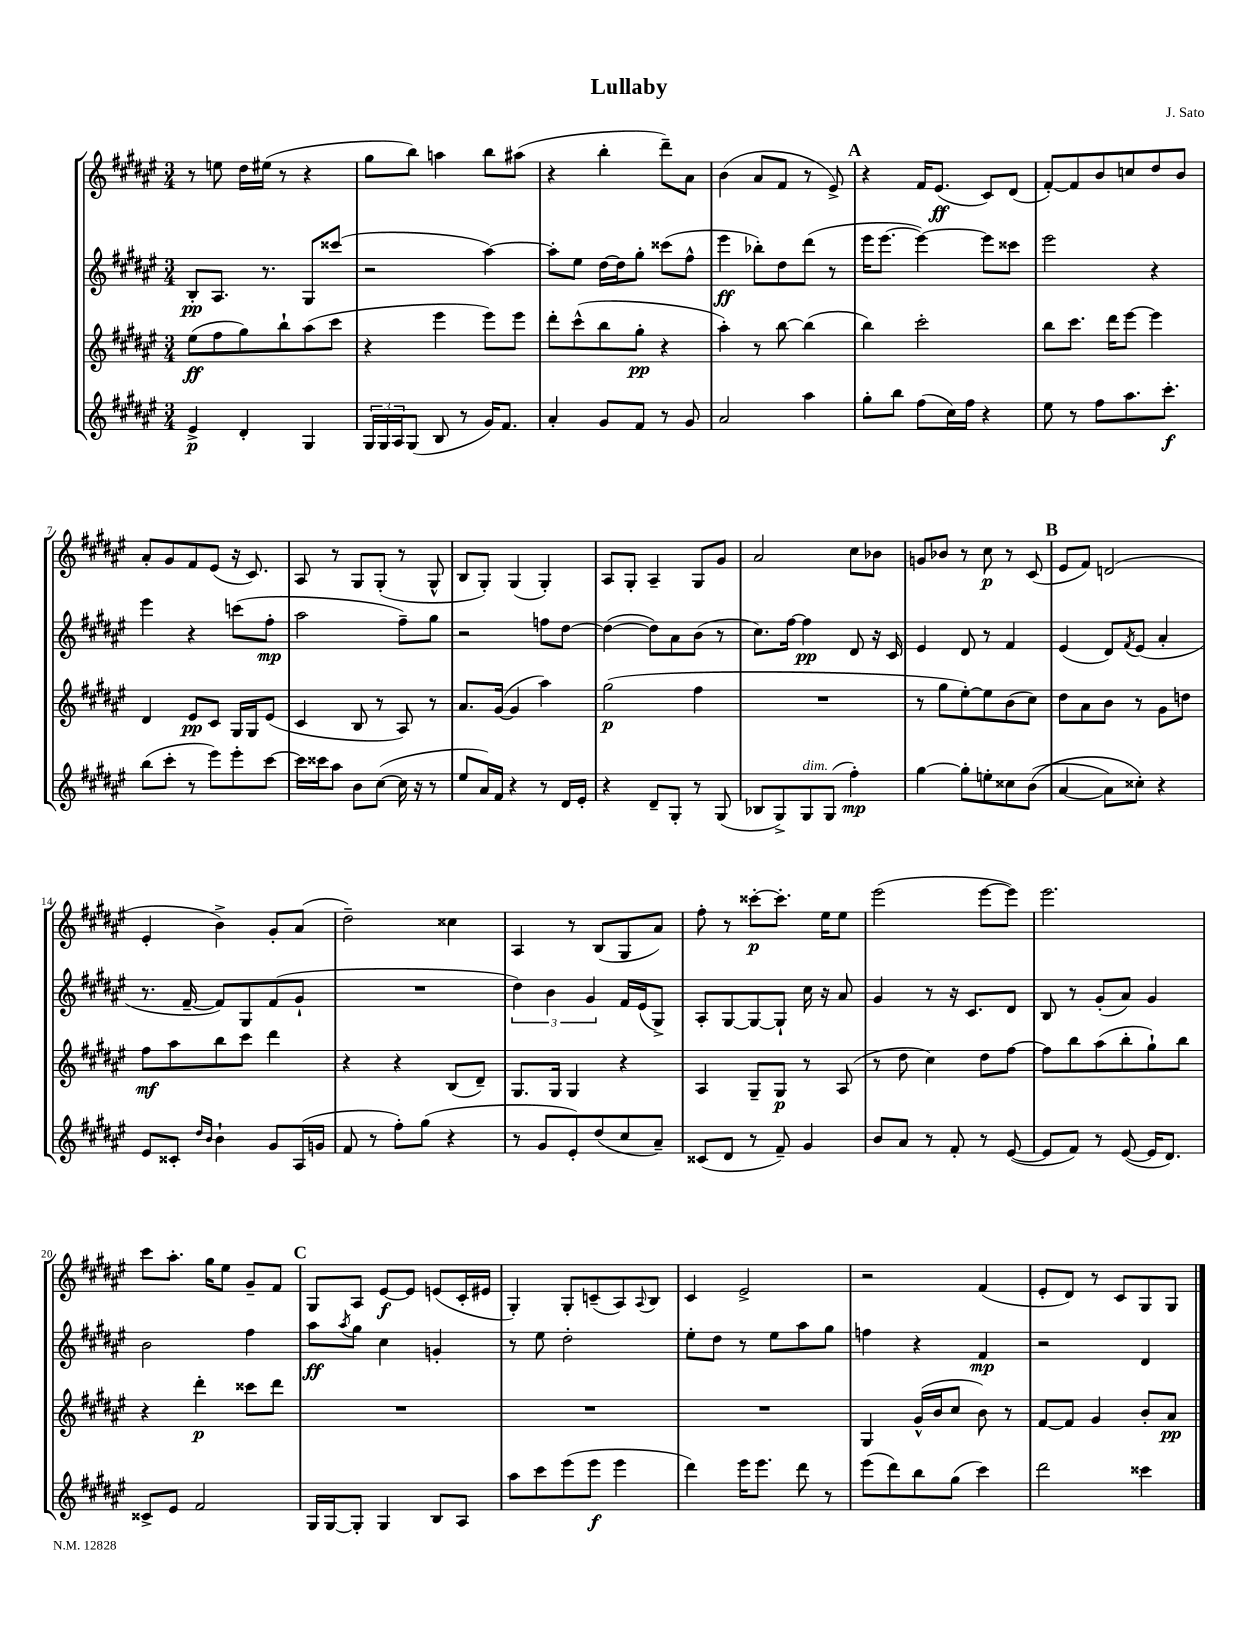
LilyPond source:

\header { title = "Lullaby" composer = "J. Sato" }
<<
\new StaffGroup <<
\new Staff = "s0" {
    \clef treble \key fis \major \numericTimeSignature \time 3/4
    r8 e''8 dis''16 eis''16( r8 r4 |
    gis''8 b''8) a''4 b''8 ais''8( |
    r4 b''4-. dis'''8--) ais'8 |
    b'4( ais'8 fis'8 r8 eis'8->) |
    \mark \markup { \bold "A" } r4 fis'16 eis'8.\ff( cis'8) dis'8( |
    fis'8~-.) fis'8 b'8 c''8 dis''8 b'8 |
    ais'8-. gis'8 fis'8 eis'8( r16 cis'8.) |
    ais8 r8 gis8 gis8-.( r8 gis8-^ |
    b8 gis8-.) gis4( gis4-.) |
    ais8 gis8-. ais4-- gis8 gis'8 |
    ais'2 cis''8 bes'8 |
    g'8 bes'8 r8 cis''8\p r8 cis'8( |
    \mark \markup { \bold "B" } eis'8 fis'8) d'2( |
    eis'4-. b'4->) gis'8-. ais'8( |
    dis''2--) cisis''4 |
    ais4 r8 b8( gis8 ais'8) |
    fis''8-. r8 cisis'''8~-.\p cisis'''8.-. eis''16 eis''8 |
    eis'''2( eis'''8~ eis'''8) |
    eis'''2. |
    cis'''8 ais''8.-. gis''16 eis''8 gis'8-- fis'8 |
    \mark \markup { \bold "C" } gis8 ais8 eis'8~\f eis'8 e'8( cis'16-. eis'16 |
    gis4-.) gis8-. c'8--( ais8) \appoggiatura { ais8 } b8 |
    cis'4 eis'2-> |
    r2 fis'4( |
    eis'8-. dis'8) r8 cis'8 gis8 gis8 \bar "|." |
}
\new Staff = "s1" {
    \clef treble \key fis \major \numericTimeSignature \time 3/4
    b8-.\pp ais8. r8. gis8 cisis'''8( |
    r2 ais''4~) |
    ais''8-. eis''8 dis''16~ dis''16 gis''8-. cisis'''8( fis''8-^ |
    eis'''4\ff bes''8-.) dis''8 dis'''8( r8 |
    \mark \markup { \bold "A" } eis'''16 eis'''8.~ eis'''4~) eis'''8 cisis'''8 |
    eis'''2 r4 |
    eis'''4 r4 c'''8( fis''8-.\mp |
    ais''2 fis''8--) gis''8 |
    r2 f''8 dis''8~ |
    dis''4~( dis''8) ais'8 b'8( r8 |
    cis''8.) fis''16~ fis''4\pp dis'8 r16 cis'16 |
    eis'4 dis'8 r8 fis'4 |
    \mark \markup { \bold "B" } eis'4( dis'8) \acciaccatura { fis'8 } eis'8( ais'4-. |
    r8. fis'16~-- fis'8) gis8 fis'8( gis'8-! |
    R2. |
    \tuplet 3/2 { dis''4) b'4 gis'4 } fis'16 eis'16( gis8->) |
    ais8-. gis8~ gis8~ gis8-! cis''16 r16 ais'8 |
    gis'4 r8 r16 cis'8. dis'8 |
    b8 r8 gis'8-.( ais'8) gis'4 |
    b'2 fis''4 |
    \mark \markup { \bold "C" } ais''8\ff \acciaccatura { ais''8 } gis''8 cis''4 g'4-. |
    r8 eis''8 dis''2-. |
    eis''8-. dis''8 r8 eis''8 ais''8 gis''8 |
    f''4 r4 fis'4\mp |
    r2 dis'4 \bar "|." |
}
\new Staff = "s2" {
    \clef treble \key fis \major \numericTimeSignature \time 3/4
    eis''8\ff( fis''8 gis''8) b''8-! ais''8( cis'''8 |
    r4 eis'''4 eis'''8) eis'''8 |
    dis'''8-. cis'''8-^( b''8 gis''8-.\pp r4 |
    ais''4-.) r8 b''8~ b''4( |
    \mark \markup { \bold "A" } b''4) cis'''2-. |
    b''8 cis'''8. dis'''16 eis'''8~ eis'''4 |
    dis'4 eis'8\pp cis'8 gis16 gis16 eis'8( |
    cis'4 b8 r8 ais8) r8 |
    ais'8. gis'16~( gis'4 ais''4) |
    gis''2\p( fis''4 |
    R2. |
    r8 gis''8 eis''8~-.) eis''8 b'8( cis''8) |
    \mark \markup { \bold "B" } dis''8 ais'8 b'8 r8 gis'8 d''8 |
    fis''8\mf ais''8 b''8 cis'''8 dis'''4 |
    r4 r4 b8( dis'8--) |
    gis8. gis16 gis4 r4 |
    ais4 gis8-- gis8\p r8 ais8( |
    r8 dis''8 cis''4) dis''8 fis''8~ |
    fis''8 b''8 ais''8( b''8-. gis''8-!) b''8 |
    r4 dis'''4-.\p cisis'''8 dis'''8 |
    \mark \markup { \bold "C" } R2. |
    R2. |
    R2. |
    gis4 gis'16-^( b'16 cis''8 b'8) r8 |
    fis'8~ fis'8 gis'4 b'8-. ais'8\pp \bar "|." |
}
\new Staff = "s3" {
    \clef treble \key fis \major \numericTimeSignature \time 3/4
    eis'4->\p dis'4-. gis4 |
    \tuplet 3/2 { gis16 gis16 ais16 } gis8( b8 r8 gis'16) fis'8. |
    ais'4-. gis'8 fis'8 r8 gis'8 |
    ais'2 ais''4 |
    \mark \markup { \bold "A" } gis''8-. b''8 fis''8( cis''16) fis''16 r4 |
    eis''8 r8 fis''8 ais''8. cis'''8.-.\f |
    b''8( cis'''8-. r8 eis'''8) eis'''8-. cis'''8~ |
    cis'''16 cisis'''16 ais''8 b'8 cis''8~( cis''16 r16 r8 |
    eis''8 ais'16) fis'16 r4 r8 dis'16 eis'16-. |
    r4 dis'8-- gis8-. r8 gis8( |
    bes8 gis8->) gis8^\markup { \italic "dim." } gis8( fis''4-.\mp) |
    gis''4~ gis''8-. e''8-. cisis''8 b'8(\( |
    \mark \markup { \bold "B" } ais'4~ ais'8) cisis''8-.\) r4 |
    eis'8 cisis'8-. \grace { dis''16 b'16 } b'4-! gis'8 ais16( g'16 |
    fis'8 r8 fis''8-.) gis''8( r4 |
    r8 gis'8 eis'8-.) dis''8( cis''8 ais'8--) |
    cisis'8( dis'8 r8 fis'8--) gis'4 |
    b'8 ais'8 r8 fis'8-. r8 eis'8~( |
    eis'8 fis'8) r8 eis'8~( eis'16 dis'8.) |
    cisis'8-> eis'8 fis'2 |
    \mark \markup { \bold "C" } gis16 gis16~ gis8-. gis4 b8 ais8 |
    ais''8 cis'''8 eis'''8( eis'''8\f eis'''4 |
    dis'''4) eis'''16 eis'''8. dis'''8 r8 |
    eis'''8( dis'''8) b''8 gis''8( cis'''4) |
    dis'''2 cisis'''4 \bar "|." |
}
>>
>>
